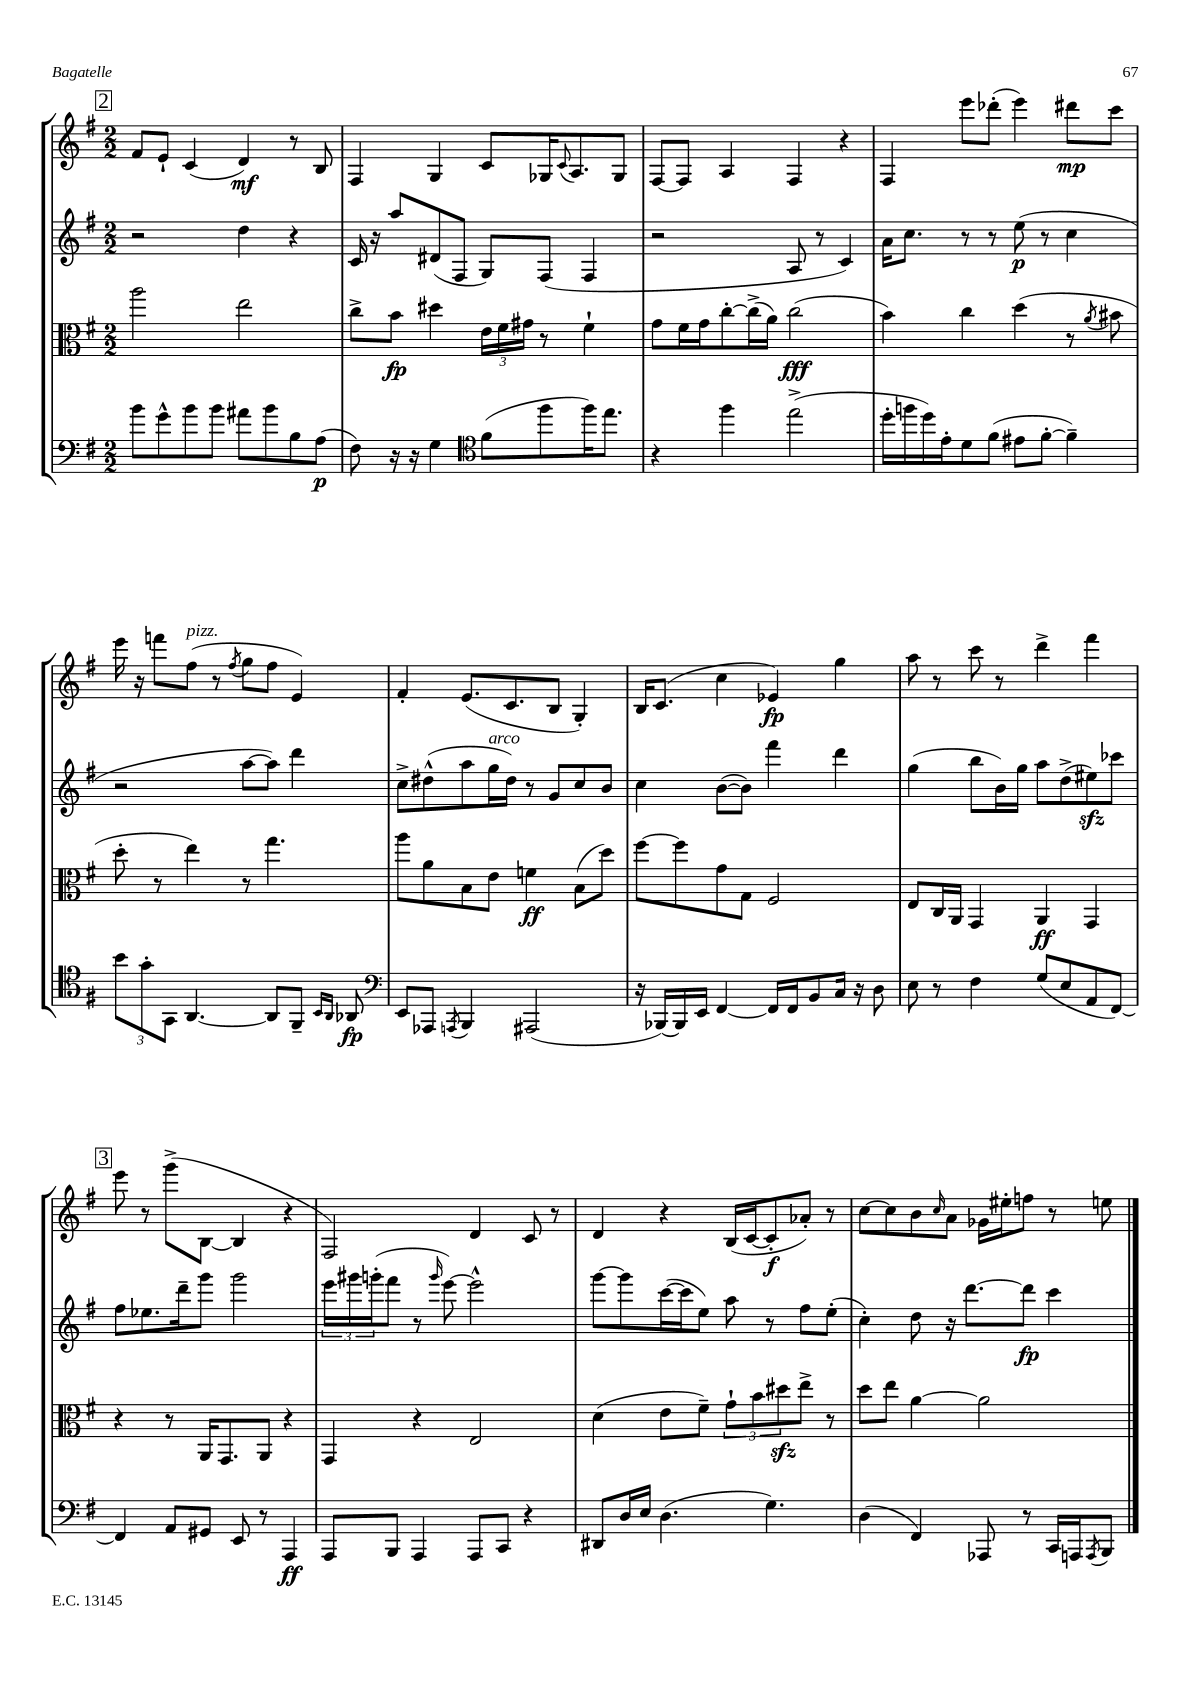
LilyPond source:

<<
\new StaffGroup <<
\new Staff = "s0" {
    \clef treble \key g \major \numericTimeSignature \time 2/2
    \mark \markup { \box "2" } fis'8 e'8-! c'4( d'4\mf) r8 b8 |
    fis4 g4 c'8 ges16 \appoggiatura { c'8 } a8. ges8 |
    fis8~ fis8 a4 fis4 r4 |
    fis4 e'''8 des'''8-.( e'''4) dis'''8\mp c'''8 |
    e'''16 r16 f'''8 fis''8^\markup { \italic "pizz." }( r8 \acciaccatura { fis''8 } g''8 fis''8 e'4) |
    fis'4-. e'8.( c'8. b8 g4-.) |
    b16 c'8.( c''4 ees'4\fp) g''4 |
    a''8 r8 c'''8 r8 d'''4-> fis'''4 |
    \mark \markup { \box "3" } e'''8 r8 g'''8->( b8~ b4 r4 |
    fis2) d'4 c'8 r8 |
    d'4 r4 b16( c'16~ c'8-.\f aes'8-.) r8 |
    c''8~ c''8 b'8 \grace { c''16 } a'8 ges'16 eis''16-. f''8 r8 e''8 \bar "|." |
}
\new Staff = "s1" {
    \clef treble \key g \major \numericTimeSignature \time 2/2
    \mark \markup { \box "2" } r2 d''4 r4 |
    c'16 r16 a''8 dis'8( fis8 g8) fis8( fis4 |
    r2 a8 r8 c'4) |
    a'16 c''8. r8 r8 e''8\p( r8 c''4 |
    r2 a''8~ a''8) d'''4 |
    c''8-> dis''8-^( a''8 g''16^\markup { \italic "arco" } dis''16) r8 g'8 c''8 b'8 |
    c''4 b'8~( b'8) fis'''4 d'''4 |
    g''4( b''8 b'16) g''16 a''8 d''8->( eis''8\sfz) ces'''8 |
    \mark \markup { \box "3" } fis''8 ees''8. d'''16-- g'''8 g'''2 |
    \tuplet 3/2 { e'''16 gis'''16 g'''16-.( } fis'''8 r8 \grace { g'''16 } e'''8~) e'''2-^ |
    g'''8~ g'''8 c'''16~( c'''16 e''8) a''8 r8 fis''8 e''8-.( |
    c''4-.) d''8 r16 d'''8.~ d'''8\fp c'''4 \bar "|." |
}
\new Staff = "s2" {
    \clef alto \key g \major \numericTimeSignature \time 2/2
    \mark \markup { \box "2" } a''2 e''2 |
    c''8-> b'8\fp dis''4 \tuplet 3/2 { e'16 fis'16 gis'16 } r8 fis'4-! |
    g'8 fis'16 g'16 c''8~-. c''16->( a'16) c''2\fff( |
    b'4) c''4 d''4( r8 \acciaccatura { a'8 } bis'8 |
    d''8-. r8 e''4) r8 g''4. |
    a''8 a'8 b8 e'8 f'4\ff b8( d''8) |
    fis''8~ fis''8 g'8 g8 fis2 |
    e8 c16 a,16 g,4 a,4\ff g,4 |
    \mark \markup { \box "3" } r4 r8 a,16 g,8. a,8 r4 |
    g,4 r4 e2 |
    d'4( e'8 fis'8--) \tuplet 3/2 { g'8-! b'8 dis''8\sfz } e''8-> r8 |
    d''8 e''8 a'4~ a'2 \bar "|." |
}
\new Staff = "s3" {
    \clef bass \key g \major \numericTimeSignature \time 2/2
    \mark \markup { \box "2" } b'8 g'8-^ b'8 b'8 ais'8 b'8 b8 a8\p( |
    fis8) r16 r16 g4 \clef tenor fis'8( fis''8 fis''16) e''8. |
    r4 fis''4 e''2->( |
    d''16-. f''16 d''16) e'16-. d'8 fis'8( eis'8 fis'8~-. fis'4--) |
    \tuplet 3/2 { b'8 g'8-. g,8 } a,4.~ a,8 fis,8-- \grace { b,16 a,16 } aes,8\fp |
    \clef bass e,8 aes,,8 \acciaccatura { a,,8 } b,,4 ais,,2( |
    r16 bes,,16~) bes,,16 e,16 fis,4~ fis,16 fis,16 b,8 c16 r16 d8 |
    e8 r8 fis4 g8( e8 a,8 fis,8~) |
    \mark \markup { \box "3" } fis,4 a,8 gis,8 e,8 r8 a,,4\ff |
    a,,8 b,,8 a,,4 a,,8 c,8 r4 |
    dis,8 d16 e16 d4.( g4.) |
    d4( fis,4) aes,,8 r8 c,16 a,,16 \acciaccatura { a,,8 } b,,8 \bar "|." |
}
>>
>>
\layout { \context { \Score \remove "Bar_number_engraver" } }
